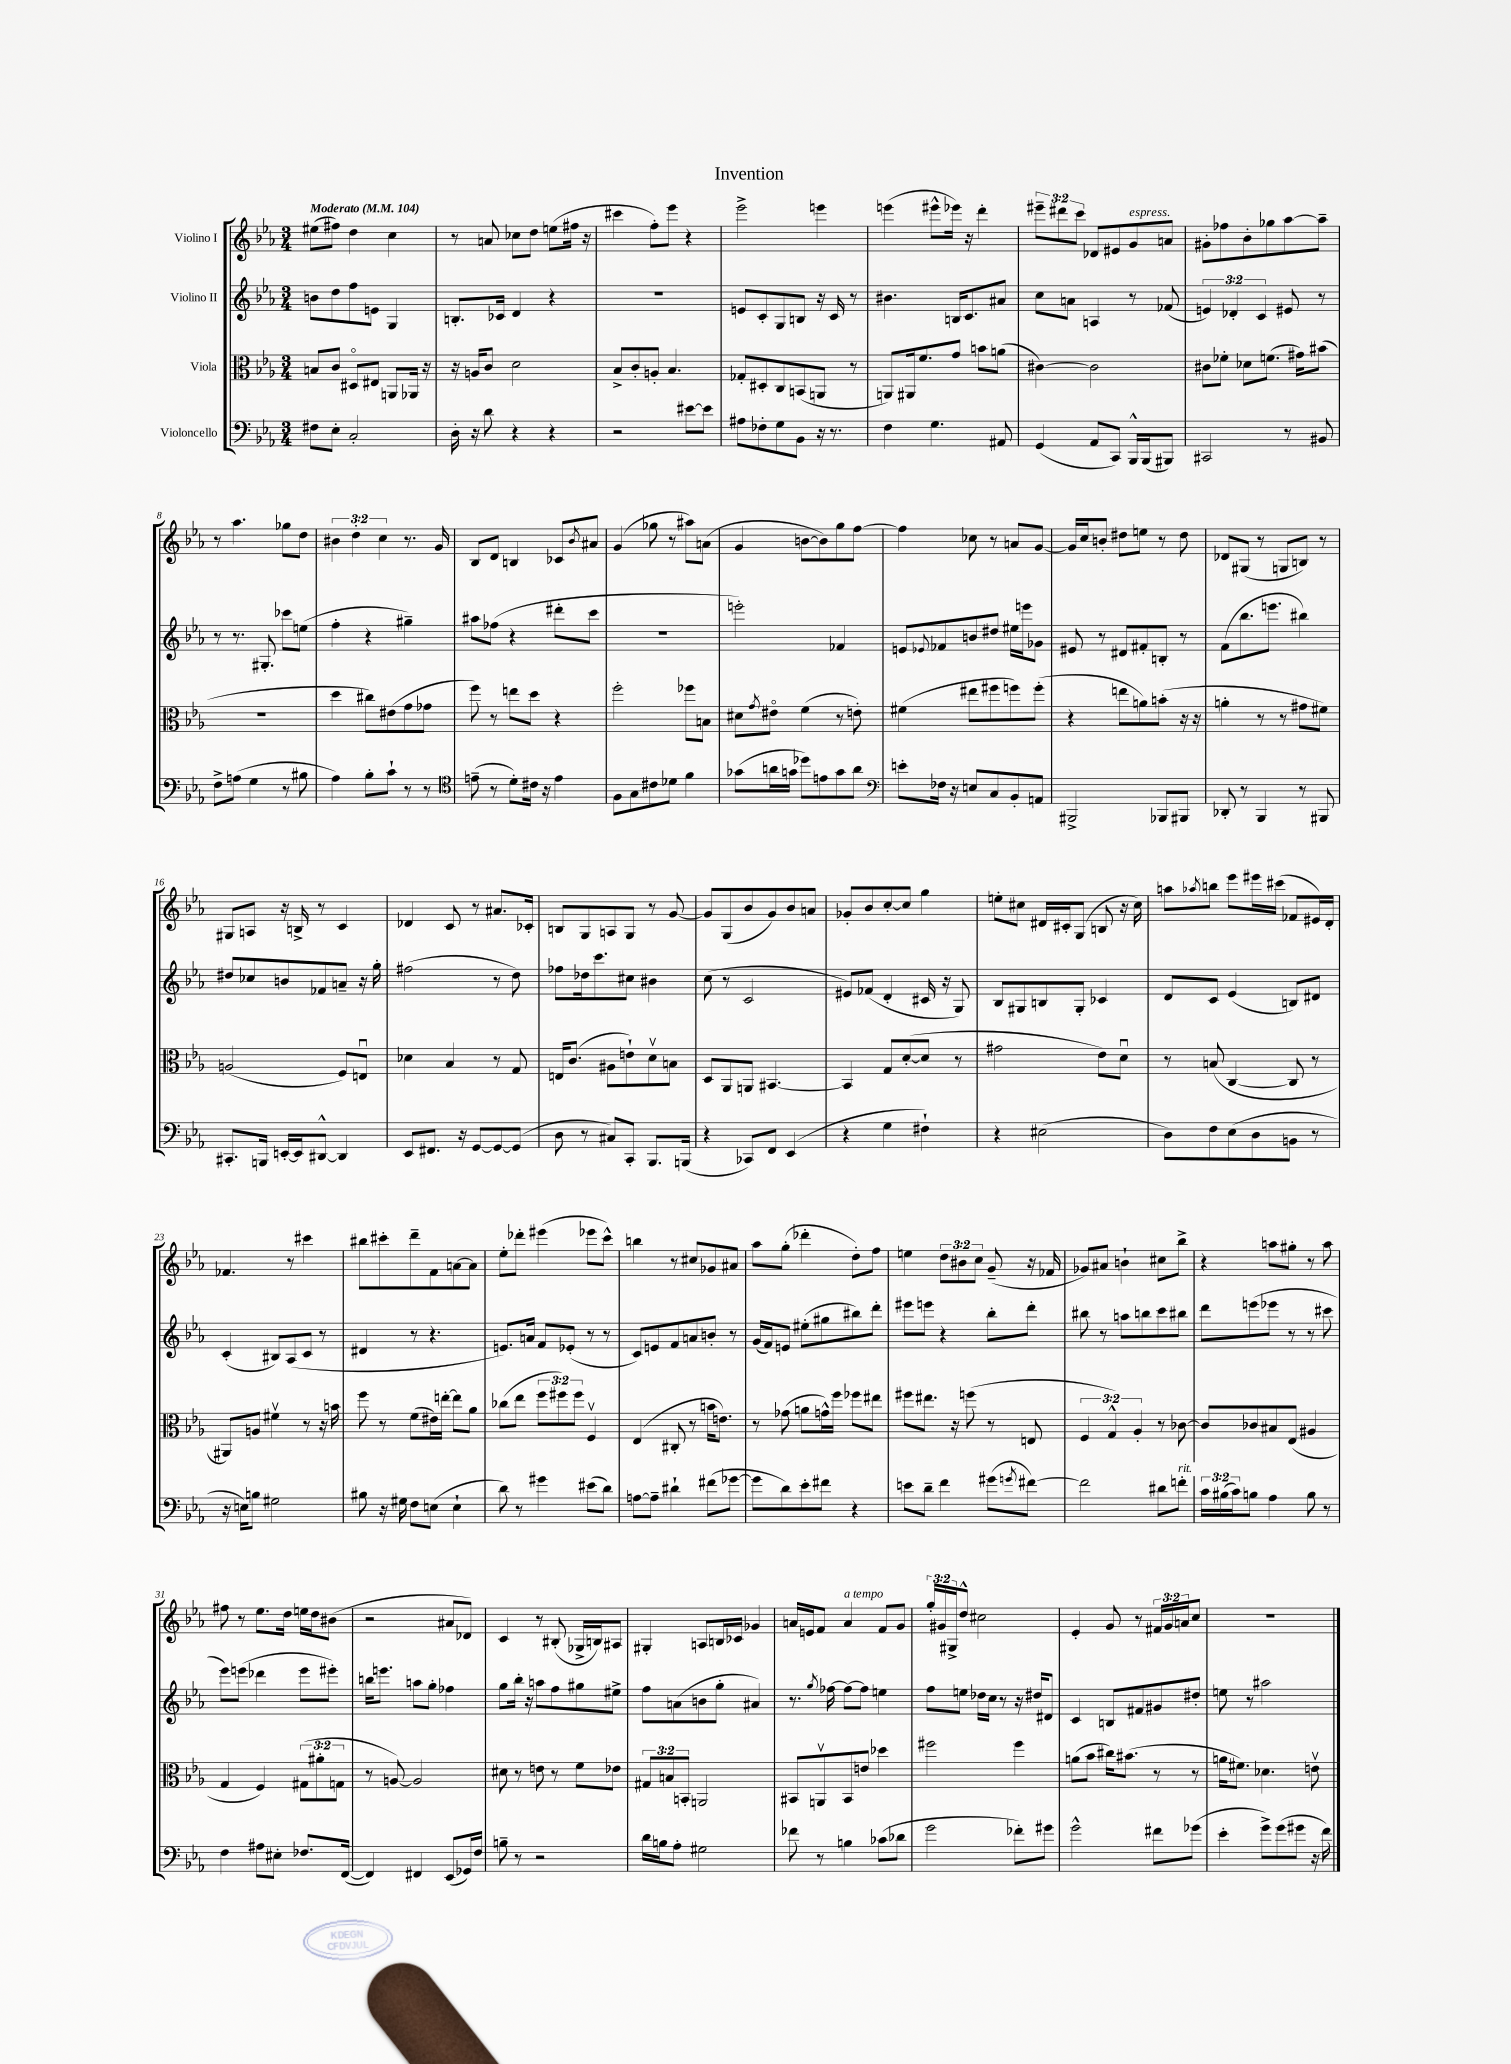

**kern	**kern	**kern	**kern
*staff4	*staff3	*staff2	*staff1
*clefF4	*clefC3	*clefG2	*clefG2
*k[b-e-a-]	*k[b-e-a-]	*k[b-e-a-]	*k[b-e-a-]
*M3/4	*M3/4	*M3/4	*M3/4
*MM104	*MM104	*MM104	*MM104
8F#	8B	8b	(8ee#
8E-'	8c	8dd	8ff#)
2C'	8D#o	8ff	4dd
.	8E#	8e	.
.	8AA	4G	4cc
.	16AA-	.	.
.	16r	.	.
=	=	=	=
16D'	16r	8.B'	8r
16r	16A	.	.
8d	8c	.	8a
.	.	16c-	.
4r	2d	4d	8cc-
.	.	.	8dd
4r	.	4r	(8ee
.	.	.	16ff#
.	.	.	16r
=	=	=	=
2r	8B-^	2.r	4ccc#
.	8c'	.	.
.	8A'	.	8ff')
.	4.B-	.	8eee-
[8e#	.	.	4r
8e#]	.	.	.
=	=	=	=
8A#	8G-'	8e	2eee-^
8F-'	8D#'	8c'	.
8G	8C	8G	.
8BB-	(8BB	8B	.
16r	8AA	16r	4eee
8.r	.	16c	.
.	8r	8r	.
=	=	=	=
4F	8AA)	4.b#	(4eee
.	16AA#	.	.
.	8.f	.	.
4.G	.	.	8eee#^^
.	8g	16B	16eee-)
.	.	8.c	16r
.	8b	.	4ddd'
8AA#	(8a	8a#	.
=	=	=	=
(4GG	[4c#)	8cc	12eee#~
.	.	.	12ddd#
.	.	8a	.
.	.	.	12ccc
8AA-	2c#]	4A	8d-
8CC)	.	.	8e#
16BBB-^^	.	8r	8g
(16BBB-	.	.	.
8BBB#)	.	(8f-	8a
=	=	=	=
2CC#	8c#	6e)	8g#'
.	8f-'	.	8ff-
.	.	6d-'	.
.	8d-	.	8b-'
.	.	6c	.
.	(8.f	.	8gg-
8r	.	8e#	[8aa-
.	16g#)	.	.
8BB#	(8b#	8r	8aa-~]
=	=	=	=
8F^	2.r	8r	8r
(8A	.	8.r	4.aa-
4G	.	.	.
.	.	8.G#'	.
8r	.	8ccc-	8gg-
8B#	.	(8ee	8dd
=	=	=	=
4A-)	4dd	4ff'	6b#
.	.	.	6dd'
8B-'	8cc#)	4r	.
.	.	.	6cc
8c`	(8e#	.	.
8r	8g	4gg#~)	8.r
8r	8g-	.	.
.	.	.	16g
=	=	=	=
*clefC4	*	*	*
(8e~	8ff)	8aa#	8B-
8r	8r	(8ff-	8d
8d')	8ee	4r	4B
16c#	8dd	.	.
16r	.	.	.
4e	4r	8ddd#'	8c-
.	.	.	8qb-
.	.	8ccc	8a#
=	=	=	=
8F	2ff'	2.r	(4g
8G	.	.	.
8c#	.	.	8gg-
8d-	.	.	8r
4f	8ff-	.	8aa#)
.	8B	.	(8a
=	=	=	=
(8g-	8d#	2eee')	4g
.	8qg	.	.
16a	8e#o	.	.
16g	.	.	.
8dd-)	(4f	.	[8b
8e	.	.	8b])
8g	8r	4f-	8gg
8a	8e')	.	[8ff
=	=	=	=
*clefF4	*	*	*
8e'	(4f#	8e	4ff]
.	.	8qqe-	.
16F-	.	8f-	.
16r	.	.	.
8E	8ee#	8b	8cc-
8C	8ff#	8dd#	8r
8BB-'	8ff)	16ee#	8a
.	.	16eee	.
8AA	(8ff'	8g-	[8g
=	=	=	=
2BBB#^	4r	8e#	16g]
.	.	.	16cc
.	.	8r	8b'
.	8ee	8d#	8dd#
.	8a)	8f#'	8ee
8BBB-	(8b'	8B'	8r
8BBB#	16r	8r	8dd#
.	16r	.	.
=	=	=	=
8DD-'	4a'	(8f	8d-
8r	.	8.bb-	(8G#
4BBB-	8r	.	8r
.	.	8.eee	.
.	8r	.	8G
8r	8g#	4bb#)	8B)
8BBB#	8f#)	.	8r
=	=	=	=
8.CC#'	(2A	8dd#	8G#
.	.	8cc-	8A
16BBB	.	.	.
[16EE'	.	8b	16r
16EE]	.	.	16B^
[8DD#^^	.	8f-	8r
4DD#]	8F)	8a~	4c
.	8Eu	16r	.
.	.	16gg'	.
=	=	=	=
8EE-	4d-	(2ff#	4d-
8.FF#	.	.	.
.	4B-	.	8c
16r	.	.	.
[8GG	.	.	8r
8GG_	8r	8r	8.a#
(8GG]	8G	8dd)	.
.	.	.	16c-'
=	=	=	=
8D	16E	8ff-	8B
.	(8.c	.	.
8r	.	16dd-	8G
.	.	8.ccc	.
8C#)	8A#	.	8A
8CC'	8e`)	8cc#	8G
8.BBB-	8dv	4b#	8r
.	8B	.	[8g
(16BBB	.	.	.
=	=	=	=
4r	8D	(8cc	8g]
.	8AA-	8r	(8G
8CC-)	8AA	2c	8b-
8FF	[4.BB#	.	8g)
(4EE-	.	.	8b-
.	.	.	8a
=	=	=	=
4r	4BB#]	8e#)	8g-'
.	.	(8f-	8b-
4G	8G	4d'	[8cc'
.	([8d'	.	8cc]
4F#`)	8d]	16c#	4gg
.	.	16r	.
.	8r	8G)	.
=	=	=	=
4r	2g#	8B-	8ee'
.	.	8G#	8cc#
(2E#	.	8B	16d#
.	.	.	16c#'
.	.	8G#'	(8G
.	8e-)	4c-	8B
.	8du	.	16r
.	.	.	16cc#)
=	=	=	=
8D)	8r	8d	8aa
.	.	.	8qaa-
8F	(8B	8c	8bb
(8E-	[4C	(4e-	8eee-
8D	.	.	16eee#
.	.	.	(16ccc#
8BB	8C]	8B)	8f-
8r	8r	8d#	16e#)
.	.	.	16d'
=	=	=	=
16r	8AA#)	(4c'	4.f-
16E)	.	.	.
8B	8A	.	.
2G#	4f#v	8B#)	.
.	.	(8A-	8r
.	8r	8c	4ccc#
.	16r	8r	.
.	16b	.	.
=	=	=	=
8B#	8ff	4d#	8bb#
16r	8r	.	8ccc#'
16G#	.	.	.
8F	(8f	8r	8ddd~
(8E	16e#)	4.r	8f
.	[16ee'	.	.
4E`	8ee]	.	[8a
.	8a-	.	8a]
=	=	=	=
8d)	(8cc-	8.e)	8ee-'
8r	8ee-	.	8ddd-'
.	.	16a	.
4g#	12ff	8f	(4eee#
.	12ff#)	.	.
.	.	(8e-'	.
.	12ff#	.	.
(8e#	4Fv	8r	8eee-
8d)	.	8r	8ccc^^)
=	=	=	=
[8A	(4E-	8c)	4bb
8A~]	.	8e	.
4d#`	8C#'	8f	8r
.	8r	8a	8cc#
(8f#	16b	8b'	8g-
.	8.e)	.	.
[8g-	.	8r	8a#
=	=	=	=
8g-]	8r	(16g	8aa-
.	.	16f)	.
8d)	(8g-	8e	(8gg'
8e-'	8a	(8ee#'	4ddd-'
8f#	16g^^)	8gg#	.
.	16ff	.	.
4r	8ff-	8bb#)	8dd')
.	8ee#	8ddd'	8ff
=	=	=	=
8e	8ff#	8eee#	4ee
8d~	8.ee#	8eee	.
4f	.	4r	12dd
.	16r	.	.
.	.	.	12b#
.	(8ff	.	.
.	.	.	12cc
(8g#	8r	8bb-'	(8g~
8qg	.	.	.
[8f#)	8E	8ddd'	16r
.	.	.	16f-
=	=	=	=
2f#]	6F	8bb#	8g-)
.	.	8r	8a#
.	6G^^)	.	.
.	.	8aa	4b`
.	6A-'	.	.
.	.	8bb	.
8d#	8r	8ccc	8cc#
8f'	[8c-	8bb#	8bb-^
=	=	=	=
24c	8c-]	8ddd	4r
(24B#	.	.	.
24c)	.	.	.
8B	8c-	(8eee	.
4A-	8B#	8eee-	8aa
.	(8E-	8r	8gg#'
8B	4A#	8r	8r
8r	.	8ccc#	8aa
=	=	=	=
4F	4G	8eee-)	8ff#
.	.	(8eee	8r
8A#	4F)	4ddd-	8.ee-
8E#'	.	.	.
.	.	.	16dd
8.F-	(12G#	8eee	16ee
.	.	.	16dd
.	12a#'	.	.
.	.	8eee#')	(8b#
.	12G	.	.
([16FF	.	.	.
=	=	=	=
4FF])	8r	16bb	2r
.	.	8.eee	.
.	[8A)	.	.
4FF#	2A]	8aa	.
.	.	8gg'	.
(8EE-	.	4ff-	8a#
16GG-)	.	.	8d-)
16F	.	.	.
=	=	=	=
8B~	8d#	8gg	4c
8r	8r	16bb-'	.
.	.	16r	.
2r	8e	8aa	8r
.	8r	8ff	(8B#'
.	8f	8gg#	16G-^
.	.	.	16B)
.	8e-	8ee#^	8A#
=	=	=	=
16d	12G#	8ff	4G#'
16B	.	.	.
.	12B	.	.
8A-'	.	(8a	.
.	12BB'	.	.
2G#	2AA	8b	8A
.	.	8gg'	16B
.	.	.	16c-
.	.	4a#)	4g-
=	=	=	=
8f-	8BB#	8.r	16a
.	.	.	16e
8r	8AAv	.	8f
.	.	8qgg	.
.	.	[16ff-	.
4B	8BB#	8ff-_	4a
.	8e	8ff-]	.
(8c-	4dd-	4ee	8f
8d-	.	.	8g
=	=	=	=
2g	2ff#	8ff	24gg'
.	.	.	24g#
.	.	.	24G#^
.	.	8ee	8dd^^
.	.	16dd-	2cc#
.	.	16cc	.
.	.	8r	.
8f-')	4ff#	16r	.
.	.	16dd#	.
8g#	.	8d#	.
=	=	=	=
2g^^	(8a	4c	4e-'
.	8b-	.	.
.	16cc#)	8B	8g
.	(8.b#	.	.
.	.	8f#	8r
8f#	8r	8g#	24f#
.	.	.	24g
.	.	.	24a
(8g-	8r	8dd#'	8cc
=	=	=	=
4e-'	16a	8ee	2.r
.	8.f#)	.	.
.	.	8r	.
8g^)	4.d-	2aa#	.
(8g	.	.	.
8g#	.	.	.
16r	8ev	.	.
16f)	.	.	.
==	==	==	==
*-	*-	*-	*-
